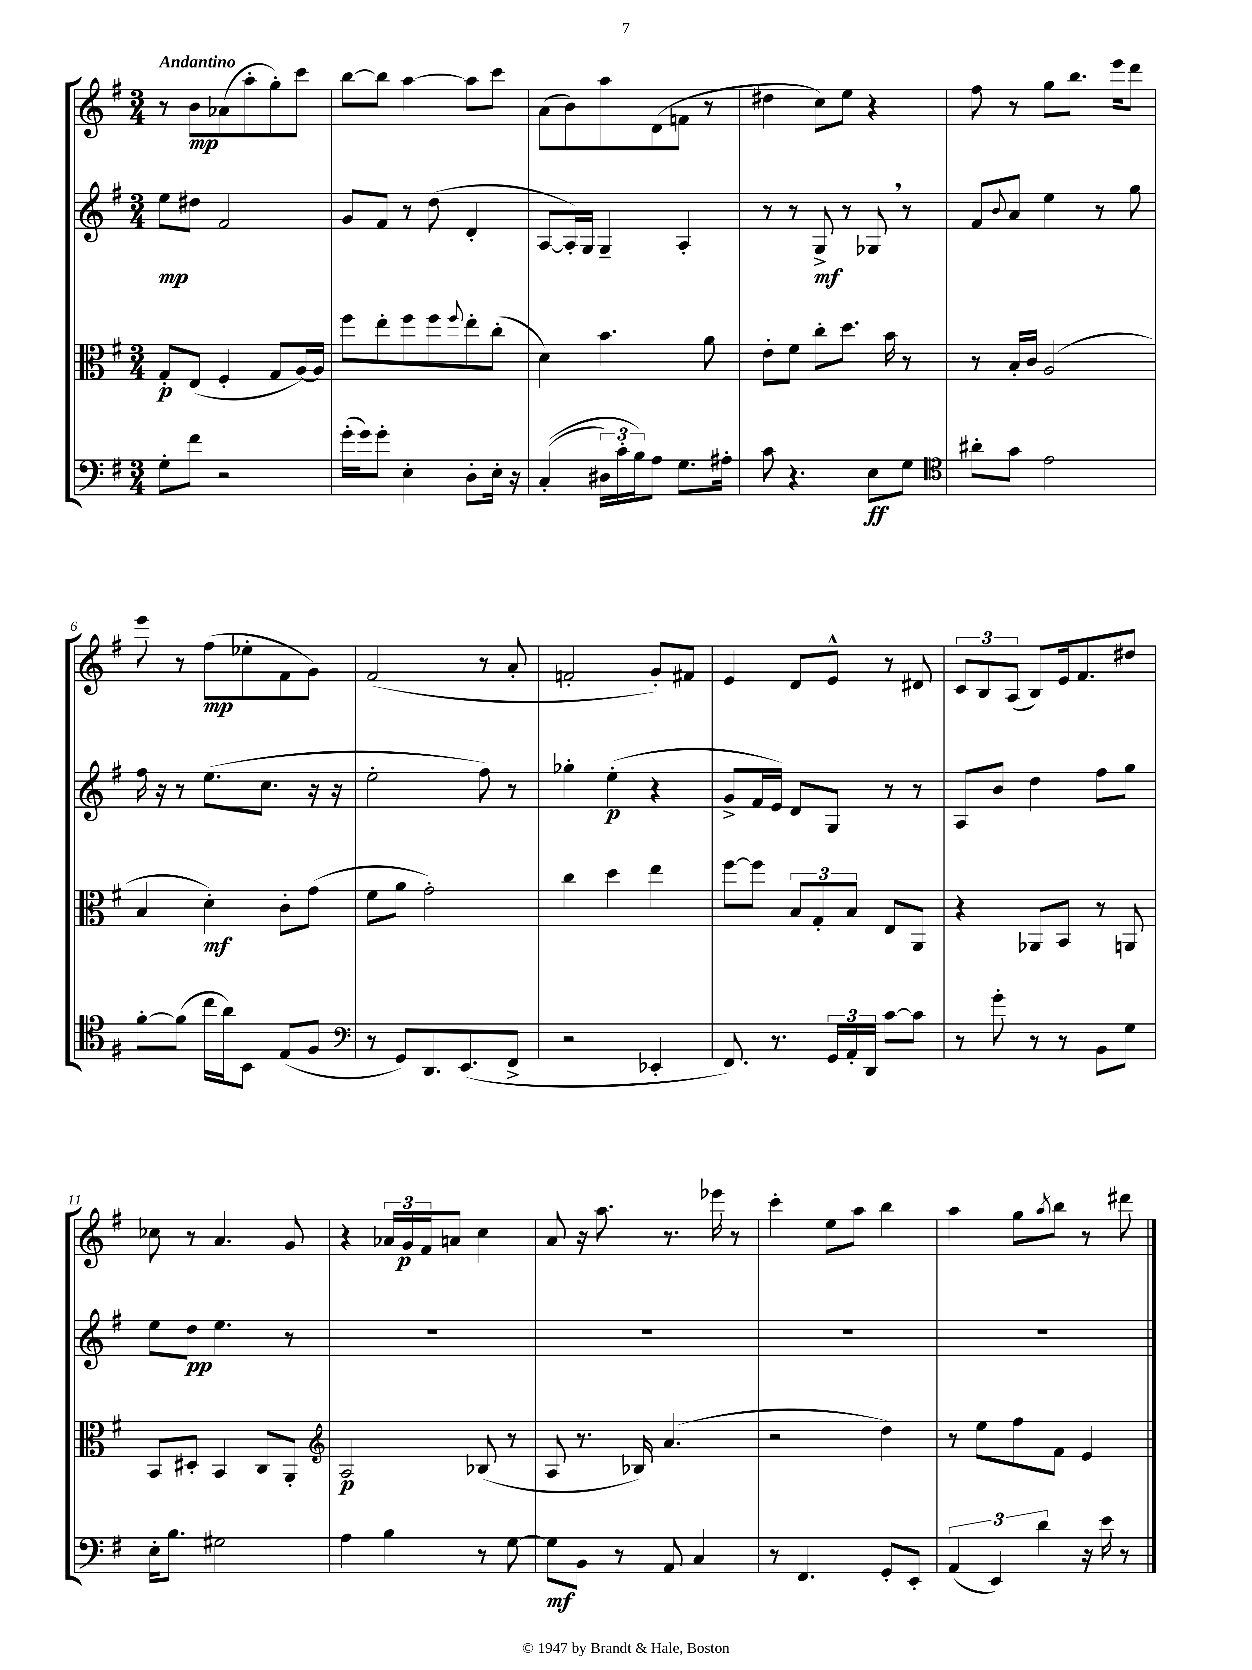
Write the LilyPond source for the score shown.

<<
\new StaffGroup <<
\new Staff = "s0" {
    \clef treble \key g \major \numericTimeSignature \time 3/4 \tempo "Andantino"
    r8 b'8\mp aes'8( a''8-. g''8-.) c'''8 |
    b''8~ b''8 a''4~ a''8 c'''8 |
    a'8( b'8) a''8 d'8( f'8 r8 |
    dis''4 c''8) e''8 r4 |
    fis''8 r8 g''8 b''8. e'''16 d'''8 |
    e'''8 r8 fis''8\mp( ees''8-. fis'8 g'8) |
    fis'2( r8 a'8-. |
    f'2-. g'8-.) fis'8 |
    e'4 d'8 e'8-^ r8 dis'8 |
    \tuplet 3/2 { c'8 b8 a8( } b8) e'16 fis'8. dis''8 |
    ces''8 r8 a'4. g'8 |
    r4 \tuplet 3/2 { aes'16 g'16\p fis'16 } a'8 c''4 |
    a'8 r16 a''8. r8. ees'''16 r8 |
    c'''4-. e''8 a''8 b''4 |
    a''4 g''8 \acciaccatura { a''8 } b''8 r8 dis'''8 \bar "|." |
}
\new Staff = "s1" {
    \clef treble \key g \major \numericTimeSignature \time 3/4
    e''8\mp dis''8 fis'2 |
    g'8 fis'8 r8 d''8( d'4-. |
    a8~ a16-.) g16 g4-- a4-. |
    r8 r8 g8->\mf r8 ges8 \breathe r8 |
    fis'8 \appoggiatura { b'8 } a'8 e''4 r8 g''8 |
    fis''16 r16 r8 e''8.( c''8. r16 r16 |
    e''2-. fis''8) r8 |
    ges''4-. e''4-.\p( r4 |
    g'8-> fis'16 e'16) d'8 g8 r8 r8 |
    a8 b'8 d''4 fis''8 g''8 |
    e''8 d''8\pp e''4. r8 |
    R2. |
    R2. |
    R2. |
    R2. \bar "|." |
}
\new Staff = "s2" {
    \clef alto \key g \major \numericTimeSignature \time 3/4
    g8-.\p e8( fis4-. g8 a16~) a16 |
    fis''8 e''8-. fis''8 fis''8 \appoggiatura { fis''8 } e''8-. c''8-.( |
    d'4) b'4. a'8 |
    e'8-. fis'8 c''8-. d''8. b'16 r8 |
    r8 b16-. c'16 a2( |
    b4 d'4-.\mf) c'8-. g'8( |
    fis'8 a'8 g'2-.) |
    c''4 d''4 e''4 |
    fis''8~ fis''8 \tuplet 3/2 { b8 g8-. b8 } e8 a,8 |
    r4 aes,8 b,8 r8 a,8 |
    b,8 dis8-. b,4 c8 a,8-. |
    \clef treble a2\p bes8( r8 |
    a8 r8. bes16) a'4.( |
    r2 d''4) |
    r8 e''8 fis''8 fis'8 e'4 \bar "|." |
}
\new Staff = "s3" {
    \clef bass \key g \major \numericTimeSignature \time 3/4
    g8-. fis'8 r2 |
    g'16-.( g'16) g'8-. e4-. d8-. e16-. r16 |
    c4-.(\( \tuplet 3/2 { dis16) c'16-. b16\) } a8 g8. ais16-. |
    c'8 r4. e8\ff g8 |
    \clef tenor ais'8-. g'8 e'2 |
    fis'8~-. fis'8( c''16 a'16) b,8 e8( fis8 |
    \clef bass r8 g,8) d,8. e,8.( fis,8-> |
    r2 ees,4-. |
    fis,8.) r8. \tuplet 3/2 { g,16 a,16-. d,16 } c'8~ c'8 |
    r8 g'8-. r8 r8 b,8 g8 |
    e16-. b8. gis2 |
    a4 b4 r8 g8~ |
    g8\mf b,8 r8 a,8 c4 |
    r8 fis,4. g,8-. e,8-. |
    \tuplet 3/2 { a,4( e,4) d'4 } r16 e'16 r8 \bar "|." |
}
>>
>>
